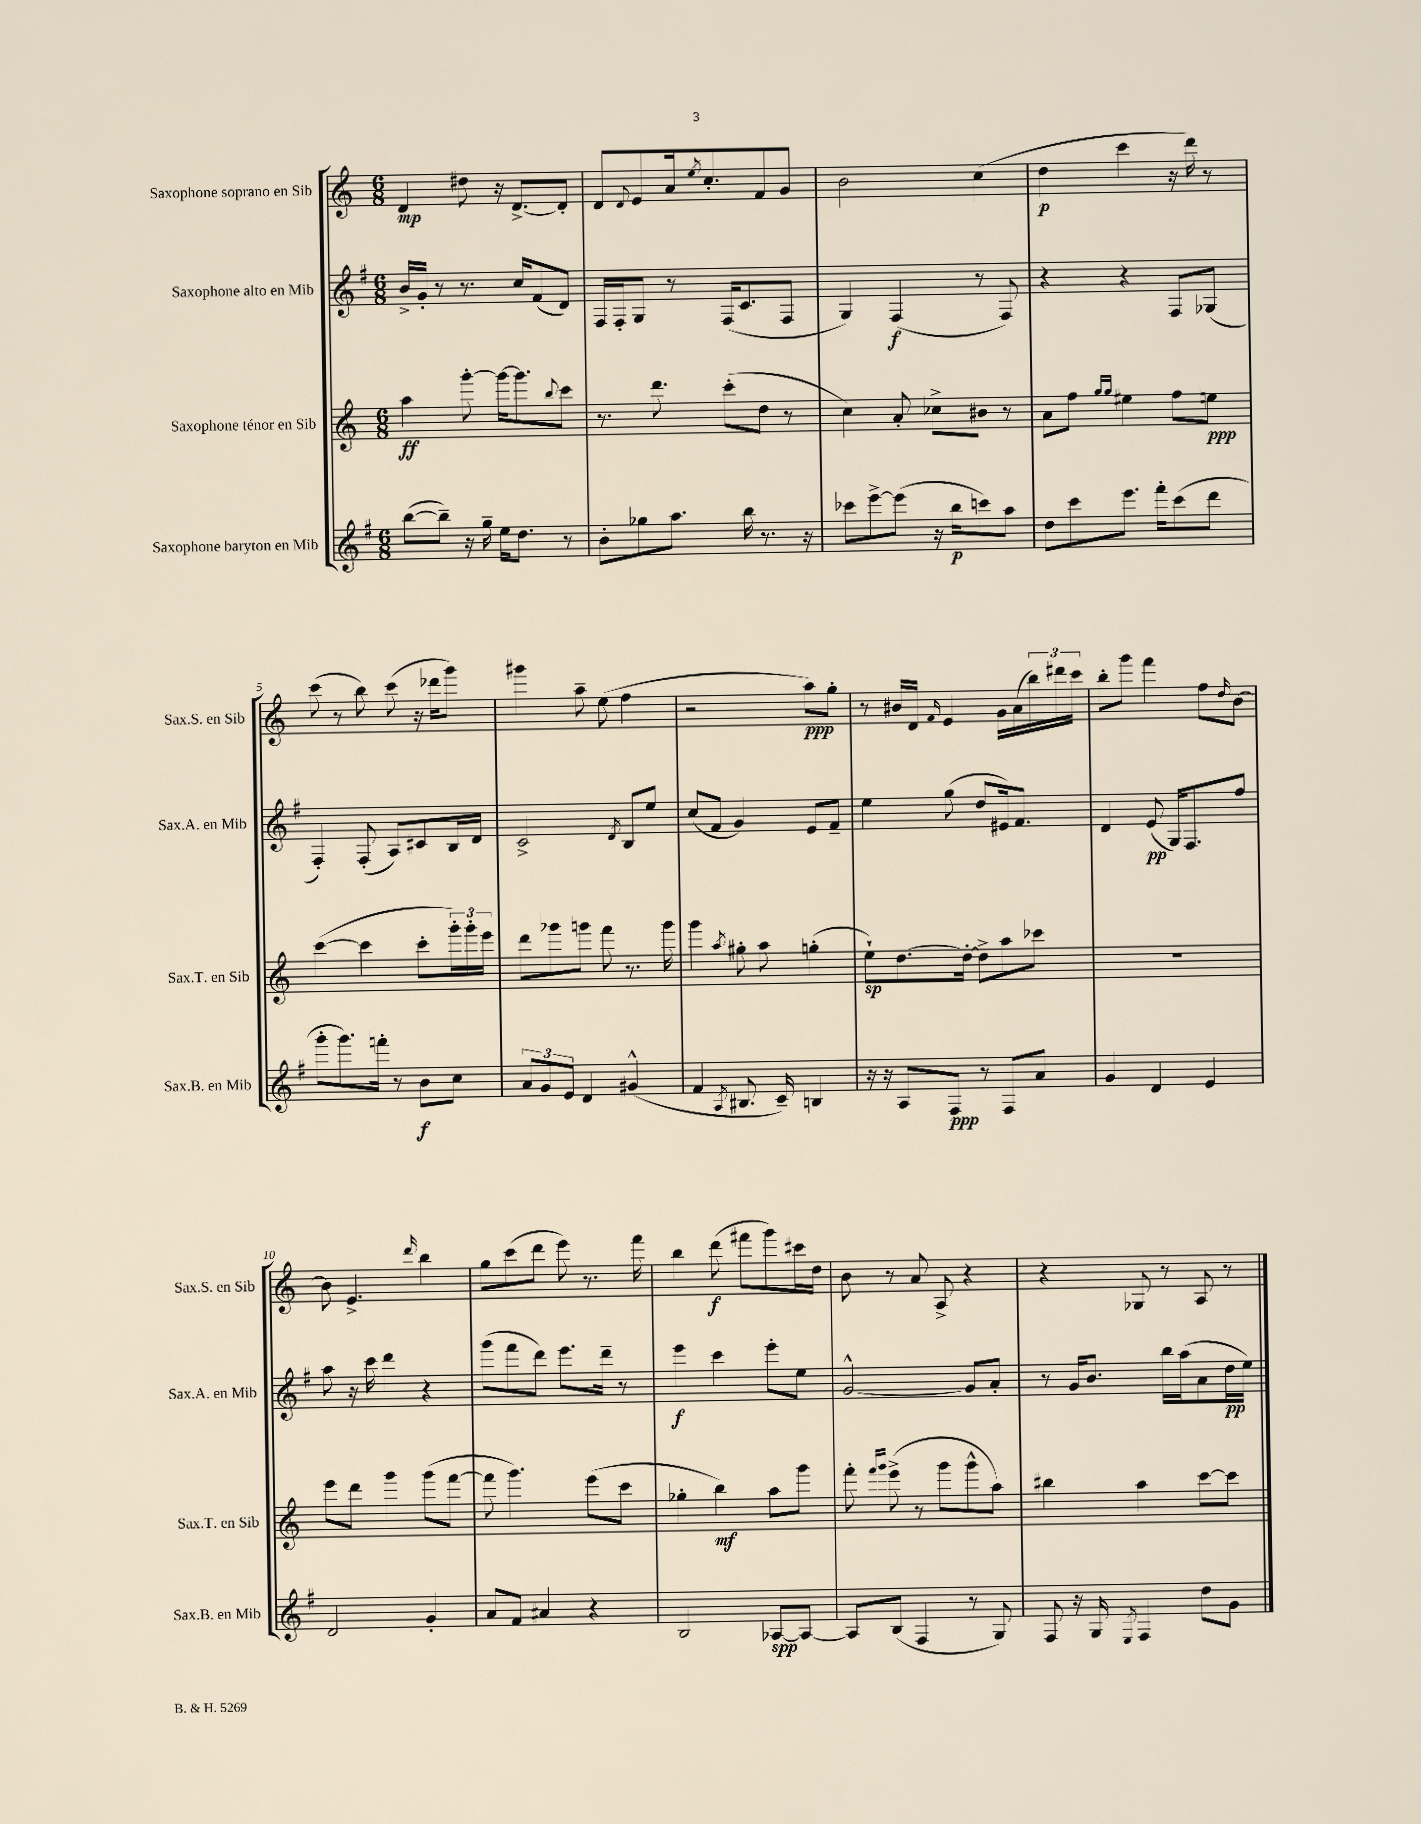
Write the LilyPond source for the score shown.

<<
\new StaffGroup <<
\new Staff = "s0" \with { instrumentName = "Saxophone soprano en Sib" shortInstrumentName = "Sax.S. en Sib" } {
    \clef treble \key c \major \numericTimeSignature \time 6/8
    d'4\mp dis''8 r16 d'8.~-> d'8-. |
    d'8 \appoggiatura { d'8 } e'8 a'16 \acciaccatura { e''8 } c''8.-. f'8 g'8 |
    b'2 c''4( |
    d''4\p c'''4 r16 d'''16) r8 |
    c'''8( r8 b''8) c'''8( r16 des'''16 g'''8) |
    gis'''4 a''8-- e''8( f''4 |
    r2 a''8\ppp) g''8-. |
    r8 bis'16 d'16 \grace { f'16 } e'4 g'16 a'16( \tuplet 3/2 { b''16) dis'''16 c'''16 } |
    b''8-. g'''8 f'''4 f''8 \grace { d''16 } b'8~ |
    b'8 e'4.-> \grace { d'''16 } b''4 |
    g''8 c'''8( d'''8 e'''8) r8. f'''16 |
    b''4 d'''8\f( fis'''8 g'''8) cis'''16 d''16 |
    b'8 r8 a'8 a8-> r4 |
    r4 ges8 r8 a8 r8 \bar "|." |
}
\new Staff = "s1" \with { instrumentName = "Saxophone alto en Mib" shortInstrumentName = "Sax.A. en Mib" } {
    \clef treble \key g \major \numericTimeSignature \time 6/8
    b'16-> g'16-. r8 r8. c''16 fis'8( d'8) |
    fis16 fis16-. g8 r8 fis16( c'8. fis8 |
    g4) fis4\f( r8 fis8) |
    r4 r4 fis8 ges8( |
    fis4-.) fis8-.( a8) cis'8 b16 d'16 |
    c'2-> \acciaccatura { d'8 } b8 e''8 |
    c''8( fis'8 g'4) e'8 fis'8-- |
    e''4 g''8( d''8 eis'16) fis'8. |
    d'4 e'8\pp( g16) fis8. fis''8 |
    a''8 r16 c'''16 d'''4 r4 |
    g'''8( fis'''8 d'''8) e'''8. d'''16-- r8 |
    e'''4\f c'''4 e'''8-. e''8 |
    g'2~-^ g'8 a'8-. |
    r8 g'16 b'8. b''16 a''16( a'8 d''16\pp e''16) \bar "|." |
}
\new Staff = "s2" \with { instrumentName = "Saxophone ténor en Sib" shortInstrumentName = "Sax.T. en Sib" } {
    \clef treble \key c \major \numericTimeSignature \time 6/8
    a''4\ff g'''8~-. g'''16~ g'''8. \appoggiatura { b''8 } c'''8 |
    r8. d'''8. c'''8-.( d''8 r8 |
    c''4) a'8-. ces''8-> bis'8 r8 |
    a'8 f''8 \grace { g''16 g''16 } eis''4 f''8 e''8\ppp |
    c'''4~( c'''4 c'''8-. \tuplet 3/2 { g'''16-.) g'''16-. e'''16 } |
    d'''8 ges'''8 g'''8 f'''8 r8. g'''16 |
    g'''4 \acciaccatura { a''8 } gis''8-. a''8 g''4-.( |
    e''8-!\sp) d''8.~ d''16~-. d''8-> a''8 ces'''8 |
    R2. |
    e'''8 d'''8 g'''4 g'''8( f'''8~ |
    f'''8 g'''4.) e'''8( c'''8 |
    ges''4-. b''4\mf) a''8 g'''8 |
    f'''8-. \grace { f'''16 g'''16 } e'''8->( r8 g'''8 g'''8-^ a''8) |
    bis''4 a''4 c'''8~ c'''8 \bar "|." |
}
\new Staff = "s3" \with { instrumentName = "Saxophone baryton en Mib" shortInstrumentName = "Sax.B. en Mib" } {
    \clef treble \key g \major \numericTimeSignature \time 6/8
    b''8~( b''8--) r16 g''16-- e''16 d''8. r8 |
    b'8-. ges''8 a''8. b''16 r8. r16 |
    ces'''8 e'''8~-> e'''8( r16 b''16\p c'''8) a''8 |
    d''8 c'''8 e'''8. fis'''16-. c'''8( d'''8 |
    g'''8-. g'''8.) f'''16-. r8 b'8\f c''8 |
    \tuplet 3/2 { a'8 g'8 e'8 } d'4 gis'4-^( |
    fis'4 \acciaccatura { a8 } bis8. c'16--) b4 |
    r16 r16 a8 fis8\ppp r8 fis8 a'8 |
    g'4 d'4 e'4 |
    d'2 g'4-. |
    a'8 fis'8 ais'4 r4 |
    b2 aes8~\spp aes8~ |
    aes8 b8( fis4 r8 g8) |
    fis8 r16 g16 \acciaccatura { e8 } fis4 d''8 g'8 \bar "|." |
}
>>
>>
